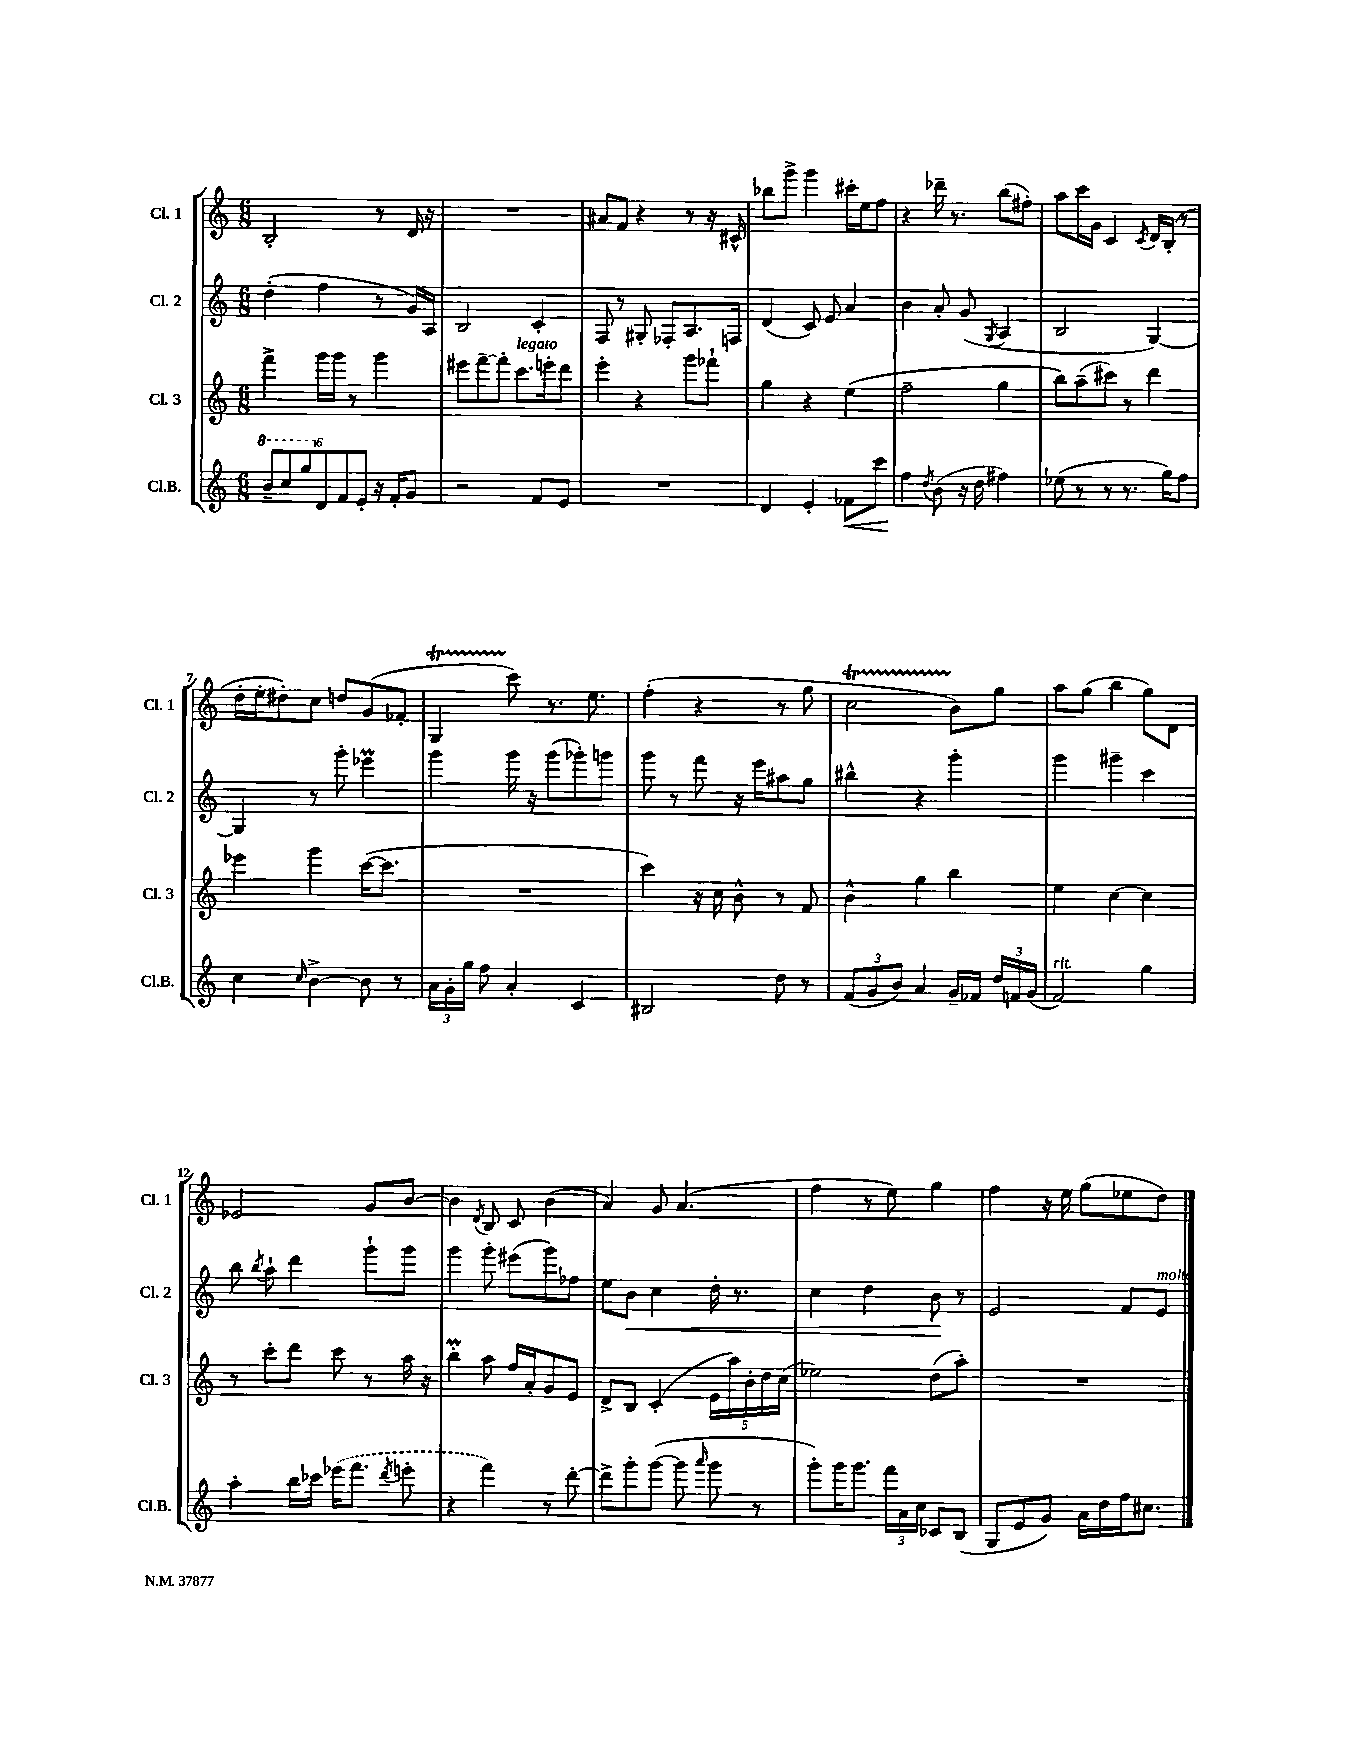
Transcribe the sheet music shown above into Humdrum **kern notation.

**kern	**dynam	**kern	**kern	**dynam	**kern
*part4	*part4	*part3	*part2	*part2	*part1
*staff4	*staff4	*staff3	*staff2	*staff2	*staff1
*I"Cl.B.	*	*I"Cl. 3	*I"Cl. 2	*	*I"Cl. 1
*I'Cl.B.	*	*I'Cl. 3	*I'Cl. 2	*	*I'Cl. 1
*clefG2	*	*clefG2	*clefG2	*	*clefG2
*k[]	*	*k[]	*k[]	*	*k[]
*M6/8	*	*M6/8	*M6/8	*	*M6/8
*8va	*	*	*	*	*
=1	=1	=1	=1	=1	=1
12bb~/L	.	4fff^\	(4dd'\	.	2B'/
12ccc/	.	.	.	.	.
12ggg/	.	.	.	.	.
*X8va	*	*	*	*	*
12d/	.	16ggg\LL	4ff\	.	.
.	.	16ggg\JJ	.	.	.
12f/	.	.	.	.	.
.	.	8r	.	.	.
12e'/J	.	.	.	.	.
16r	.	4ggg\	8r	.	8r
16f'/KL	.	.	.	.	.
8g/J	.	.	16g/LL)	.	16d/
.	.	.	16A/JJ	.	16r
=2	=2	=2	=2	=2	=2
2r	.	8eee#X\L	2B/	.	2.r
.	.	[8fff~\	.	.	.
.	.	8fff'\J]	.	.	.
!	!	!LO:TX:a:i:t=legato	!	!	!
.	.	8.ccc\L	.	.	.
8f/L	.	.	4c'/	.	.
.	.	16eeen'\k	.	.	.
8e/J	.	8ddd\J	.	.	.
=3	=3	=3	=3	=3	=3
2.r	.	4eee'\	8F/	.	8a#X/L
.	.	.	8r	.	8f/J
.	.	4r	8G#X'/	.	4r
.	.	.	8F-X'/L	.	.
.	.	8ggg\L	8.A/	.	8r
.	.	8fff-X`\J	.	.	16r
.	.	.	16Fn/Jk	.	16c#X^^/
=4	=4	=4	=4	=4	=4
4d/	.	4gg\	(4d/	.	8bb-X\L
.	.	.	.	.	8ggg^\J
4e'/	.	4r	8c/)	.	4ggg\
.	.	.	8e/	.	.
!	!LO:HP:b	!	!	!	!
8f-X\L	<	(4ee\	4a/	.	16ccc#X'\LL
.	.	.	.	.	16ee\J
8ccc\J	.	.	.	.	8ff\J
=5	=5	=5	=5	=5	=5
4ff\	.	2ff~\	4b\	.	4r
8qdd/	.	.	.	.	.
(8b\	[	.	8a'/	.	16ddd-X~\
.	.	.	.	.	8.r
16r	.	.	(8g/	.	.
16dd\	.	.	.	.	.
.	.	.	8qG/	.	.
4ff#X\)	.	4gg\	4A/	.	(8bb\L
.	.	.	.	.	8ff#X'\J)
=6	=6	=6	=6	=6	=6
(8ee-X\	.	8bb\L)	2B/	.	8aa\L
8r	.	(8aa~\	.	.	16ccc\L
.	.	.	.	.	16g\JJ
8r	.	8ccc#X\J)	.	.	4c/
8.r	.	8r	.	.	.
.	.	.	.	.	8qc/
.	.	4ddd\	[4G/)	.	16d/LL
16gg\KL)	.	.	.	.	(16B'/JJ
8ff\J	.	.	.	.	8r
!!LO:LB:g=z
=7	=7	=7	=7	=7	=7
4cc\	.	4eee-X\	4G/]	.	16dd'\LL
.	.	.	.	.	16ee'\J
.	.	.	.	.	8dd#X'\)
16qqcc/	.	.	.	.	.
[4b^\	.	4ggg\	8r	.	8cc\J
.	.	.	8ggg'\	.	8ddn/L
8b\]	.	([16ccc\KL	4eee-XM\	.	(8g/
.	.	8.ccc\J]	.	.	.
8r	.	.	.	.	8f-X'/J
=8	=8	=8	=8	=8	=8
24a\LL	.	2.r	4ggg\	.	4GT/
24g'\	.	.	.	.	.
24gg\JJ	.	.	.	.	.
8ff\	.	.	.	.	.
4a'/	.	.	16ggg\	.	8ccc\)
.	.	.	16r	.	.
.	.	.	(8ggg\L	.	8.r
4c/	.	.	8ggg-X'\)	.	.
.	.	.	.	.	8.ee\
.	.	.	8gggn\J	.	.
=9	=9	=9	=9	=9	=9
2B#X/	.	4ccc\)	8ggg\	.	(4ff'\
.	.	.	8r	.	.
.	.	16r	8fff\	.	4r
.	.	16cc\	.	.	.
.	.	8b^^\	16r	.	.
.	.	.	16eee\KL	.	.
8dd\	.	8r	8aa#X\	.	8r
8r	.	8f/	8gg\J	.	8gg\
=10	=10	=10	=10	=10	=10
(12f/L	.	4b^^\	4bb#X^^\	.	2ccT\
12g/	.	.	.	.	.
12b/J)	.	.	.	.	.
4a/	.	4gg\	4r	.	.
16g~/LL	.	4bb\	4ggg'\	.	8b\L)
16f-X/JJ	.	.	.	.	.
24dd/LL	.	.	.	.	8gg\J
24fn/	.	.	.	.	.
(24g/JJ	.	.	.	.	.
=11	=11	=11	=11	=11	=11
!LO:TX:a:i:t=rit.	!	!	!	!	!
2f/)	.	4ee\	4ggg\	.	8aa\L
.	.	.	.	.	(8gg\J
.	.	[4cc\	4ggg#X~\	.	4bb\
4gg\	.	4cc\]	4ccc\	.	8gg\L)
.	.	.	.	.	8d\J
!!LO:LB:g=z
=12	=12	=12	=12	=12	=12
4aa'\	.	8r	8bb\	.	2e-X/
.	.	.	8qbb/	.	.
.	.	8ccc'\L	8aa`\	.	.
16bb\LL	.	8ddd\J	4ddd\	.	.
16ccc-X\JJ	.	.	.	.	.
(16eee-X\KL	.	8ccc\	.	.	.
8.fff\J	.	.	.	.	.
.	.	8r	8ggg`\L	.	8g/L
8qddd/	.	.	.	.	.
8eeen'\	.	16aa\	8ggg\J	.	[8b/J
.	.	16r	.	.	.
=13	=13	=13	=13	=13	=13
4r	.	4bbm'\	4ggg\	.	4b\]
.	.	.	.	.	8qd/
4fff\)	.	8aa\	8ggg'\	.	8B/
.	.	16ff/LL	(8eee#X\L	.	8c/
.	.	16a'/J	.	.	.
8r	.	8g/	8ggg\)	.	(4b\
[8ddd'\	.	8e/J	8ff-X\J	.	.
=14	=14	=14	=14	=14	=14
8ddd^\L]	.	8d^/L	8ee\L	.	4a/)
!	!	!	!	!LO:HP:b	!
8ggg'\	.	8B/J	8b\J	<	.
([8ggg\J	.	(4c'/	4cc\	.	8g/
8ggg\]	.	.	.	.	(4.a/
16qqaaa/	.	.	.	.	.
8ggg\	.	20e\LL	16dd'\	.	.
.	.	20aa\)	.	.	.
.	.	.	8.r	.	.
.	.	20b'\	.	.	.
8r	.	.	.	.	.
.	.	20dd\	.	.	.
.	.	(20cc\JJ	.	.	.
=15	=15	=15	=15	=15	=15
8ggg'\L)	.	2ee-X\)	4cc\	.	4ff\
16ggg\K	.	.	.	.	.
8.ggg\J	.	.	.	.	.
.	.	.	4dd\	.	8r
24fff\LL	.	.	.	.	8ee\)
24a\	.	.	.	.	.
24cc\JJ	.	.	.	.	.
8c-X/L	.	(8dd\L	8b\	.	4gg\
(8B/J	.	8aa'\J)	8r	[	.
=16	=16	=16	=16	=16	=16
8G/L	.	2.r	2e/	.	4ff\
8e/	.	.	.	.	.
8g/J)	.	.	.	.	16r
.	.	.	.	.	16ee\
16a\LL	.	.	.	.	(8gg\L
16dd\	.	.	.	.	.
16ff\J	.	.	8f/L	.	8ee-X\
8.cc#X\J	.	.	.	.	.
!	!	!	!LO:TX:a:i:t=molto	!	!
.	.	.	8e/J	.	8dd\J)
==	==	==	==	==	==
*-	*-	*-	*-	*-	*-
